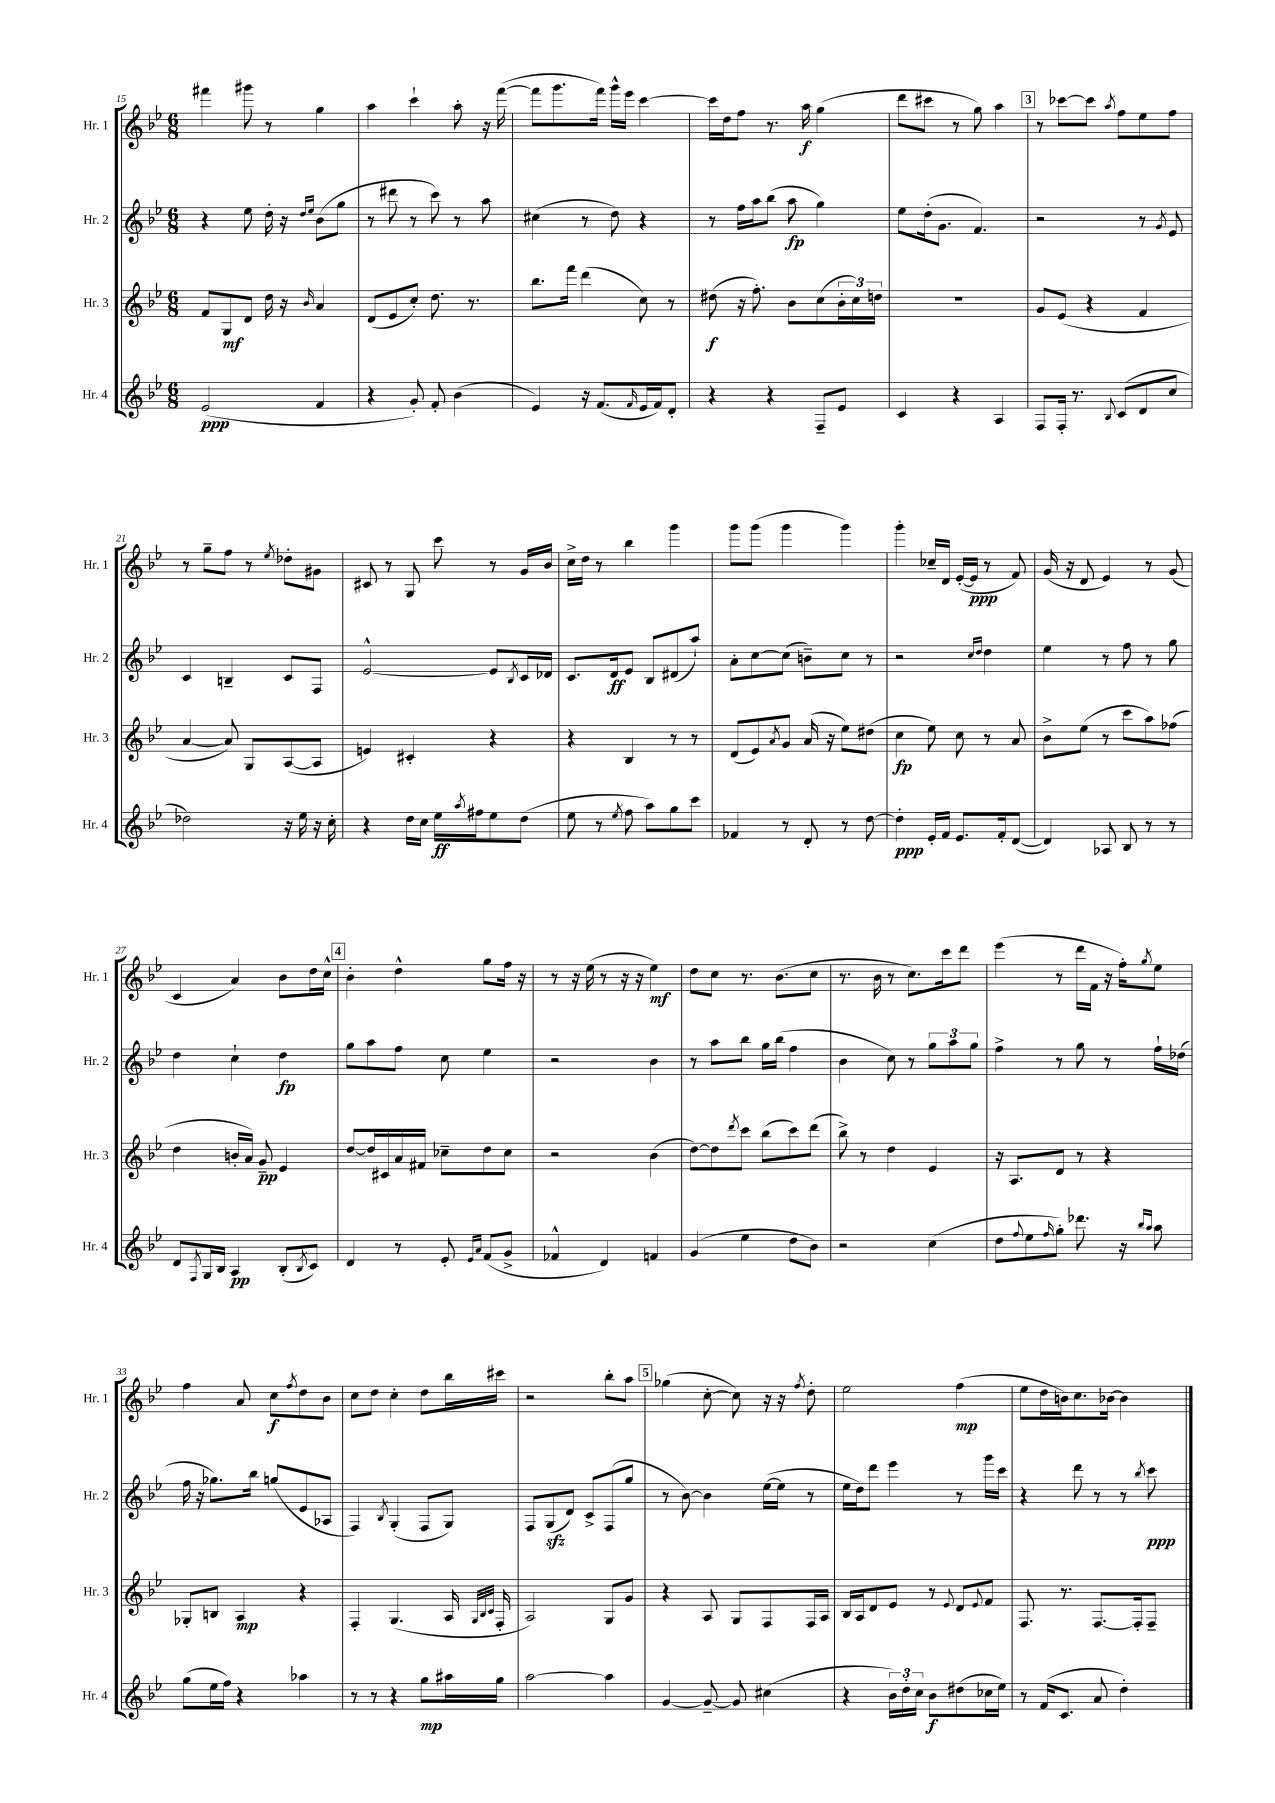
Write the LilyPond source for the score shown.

<<
\new StaffGroup <<
\new Staff = "s0" \with { instrumentName = "Hr. 1" shortInstrumentName = "Hr. 1" } {
    \clef treble \key bes \major \numericTimeSignature \time 6/8
    fis'''4 gis'''8 r8 g''4 |
    a''4 c'''4-! a''8-. r16 f'''16~( |
    f'''8 g'''8. f'''16) g'''16-^ ees'''16 c'''4~ |
    c'''16 d''16 f''8 r8. a''16\f g''4( |
    d'''8 cis'''8 r8 g''8) a''4 |
    \mark \markup { \box "3" } r8 ces'''8~ ces'''8 \acciaccatura { a''8 } f''8 ees''8 f''8 |
    r8 g''8-- f''8 r8 \acciaccatura { ees''8 } des''8-. gis'8 |
    cis'8 r8 g8 c'''8 r8 g'16 bes'16 |
    c''16-> d''16 r8 bes''4 g'''4 |
    g'''8 g'''8( g'''4 g'''4) |
    g'''4-. ces''16-- d'16 ees'16~-.( ees'16\ppp r8 f'8) |
    g'16( r16 d'8 ees'4) r8 g'8( |
    c'4 a'4) bes'8 d''16 c''16-^ |
    \mark \markup { \box "4" } bes'4-. d''4-^ g''8 f''16 r16 |
    r8 r16 ees''16( r8 r16 r16 ees''4\mf) |
    d''8 c''8 r8. bes'8.( c''8 |
    r8. bes'16 r8 c''8.) c'''16 d'''8 |
    ees'''4( r8 d'''16 f'16 r16 f''16-.) \acciaccatura { g''8 } ees''8 |
    f''4 a'8 c''8\f \acciaccatura { f''8 } d''8 bes'8 |
    c''8 d''8 c''4-. d''8 bes''16 cis'''16 |
    r2 bes''8-. a''8 |
    \mark \markup { \box "5" } ges''4( c''8~-. c''8) r16 r16 \acciaccatura { f''8 } d''8-. |
    ees''2 f''4\mp( |
    ees''8 d''16 b'16) c''8. bes'16~ bes'4 \bar "|." |
}
\new Staff = "s1" \with { instrumentName = "Hr. 2" shortInstrumentName = "Hr. 2" } {
    \clef treble \key bes \major \numericTimeSignature \time 6/8
    r4 ees''8 d''16-. r16 \grace { d''16 ees''16 } bes'8( g''8 |
    r8 dis'''8 r8 c'''8) r8 a''8 |
    cis''4( r8 d''8) r4 |
    r8 f''16 a''16 bes''8( a''8\fp g''4) |
    ees''8 d''16-.( g'8. f'4.) |
    \mark \markup { \box "3" } r2 r8 \acciaccatura { g'8 } ees'8 |
    c'4 b4-- c'8 f8 |
    ees'2~-^ ees'8 \acciaccatura { bes8 } c'16 des'16 |
    c'8. d'16\ff ees'8 bes8 dis'8( a''8-!) |
    a'8-. c''8~ c''8( b'8--) c''8 r8 |
    r2 \grace { c''16 d''16 } d''4 |
    ees''4 r8 f''8 r8 g''8 |
    d''4 c''4-! d''4\fp |
    \mark \markup { \box "4" } g''8 a''8 f''8 c''8 ees''4 |
    r2 bes'4 |
    r8 a''8 bes''8 g''16 bes''16( f''4 |
    bes'4 c''8) r8 \tuplet 3/2 { g''8 a''8 g''8 } |
    f''4-> r8 g''8 r8 f''16-! des''16( |
    f''16 r16 ges''8.) bes''16 g''8( ees'8 aes8 |
    f4) \acciaccatura { bes8 } g4-.( f8 g8) |
    f8 g8\sfz( d'8) c'8-> f8( g''8 |
    \mark \markup { \box "5" } r8 bes'8~) bes'4 ees''16~( ees''16 r8 |
    ees''16 d''16) d'''8 ees'''4 r8 g'''16 c'''16 |
    r4 d'''8 r8 r8 \acciaccatura { bes''8 } c'''8\ppp \bar "|." |
}
\new Staff = "s2" \with { instrumentName = "Hr. 3" shortInstrumentName = "Hr. 3" } {
    \clef treble \key bes \major \numericTimeSignature \time 6/8
    f'8 g8\mf d'8 d''16 r16 \grace { bes'16 } a'4 |
    d'8( ees'8 c''8-.) d''8. r8. |
    bes''8. f'''16 d'''4( c''8) r8 |
    dis''8\f( r16 f''8.-.) bes'8 c''8( \tuplet 3/2 { bes'16-. c''16) d''16 } |
    R2. |
    \mark \markup { \box "3" } g'8 ees'8( r4 f'4 |
    a'4~ a'8) g8 a8~( a8 |
    e'4) cis'4-. r4 |
    r4 bes4 r8 r8 |
    d'8( ees'8) \acciaccatura { a'8 } g'8 a'16( r16 ees''8) dis''8( |
    c''4\fp ees''8) c''8 r8 a'8 |
    bes'8-> ees''8( r8 c'''8 a''8) fes''8( |
    d''4 b'16-. a'16) g'8--\pp ees'4 |
    \mark \markup { \box "4" } d''8~ d''16 cis'16 a'16 fis'16 ces''8-- d''8 ces''8 |
    r2 bes'4( |
    d''8~) d''8 \acciaccatura { d'''8 } c'''8 bes''8( c'''8) d'''8( |
    bes''8->) r8 d''4 ees'4 |
    r16 a8. d'8 r8 r4 |
    ges8-. b8 a4\mp r4 |
    f4-. g4.( a16 \grace { g32 bes32 c'32 } f16-. |
    a2) g8 g'8 |
    \mark \markup { \box "5" } r4 a8 g8 f8 f16 a16 |
    bes16 a16 d'8 ees'8 r8 \appoggiatura { ees'8 } d'8 \appoggiatura { ees'8 } f'8 |
    f8. r8. f8.~ f16-. f8-- \bar "|." |
}
\new Staff = "s3" \with { instrumentName = "Hr. 4" shortInstrumentName = "Hr. 4" } {
    \clef treble \key bes \major \numericTimeSignature \time 6/8
    ees'2\ppp( f'4 |
    r4 g'8-.) f'8-. bes'4( |
    ees'4) r16 f'8.( \grace { f'16 } ees'16 f'16) d'8-. |
    r4 r4 f8-- ees'8 |
    c'4 r4 a4 |
    \mark \markup { \box "3" } f8 f16-. r8. \appoggiatura { bes8 } c'8( d'8 c''8 |
    des''2) r16 ees''16 r16 c''16-. |
    r4 d''16 c''16 ees''16\ff \acciaccatura { a''8 } fis''16 ees''8 d''8( |
    ees''8 r8 \acciaccatura { ees''8 } f''8 a''8) g''8 c'''8 |
    fes'4 r8 d'8-. r8 d''8~ |
    d''4-.\ppp ees'16-. f'16 ees'8. f'16-. d'8~( |
    d'4) aes8 bes8 r8 r8 |
    d'8 \acciaccatura { f8 } g16 bes16 a4\pp bes8-.( \acciaccatura { bes8 } c'8) |
    \mark \markup { \box "4" } d'4 r8 ees'8-. \grace { ees'16 a'16 } f'8( g'8-> |
    fes'4-^ d'4) f'4 |
    g'4( ees''4 d''8 bes'8) |
    r2 c''4( |
    d''8 \appoggiatura { f''8 } ees''8 \grace { f''16 } g''8-.) des'''8. r16 \grace { bes''16 a''16 } a''8 |
    g''8( ees''16 f''16) r4 aes''4 |
    r8 r8 r4 g''8\mp ais''16 g''16 |
    a''2~ a''4 |
    \mark \markup { \box "5" } g'4~ g'8~-- g'8 cis''4( |
    r4 \tuplet 3/2 { bes'16) d''16-. c''16 } bes'8\f dis''8( ces''16 ees''16) |
    r8 f'16( c'8. a'8 d''4-.) \bar "|." |
}
>>
>>
\layout { \context { \Score currentBarNumber = #15 } }
